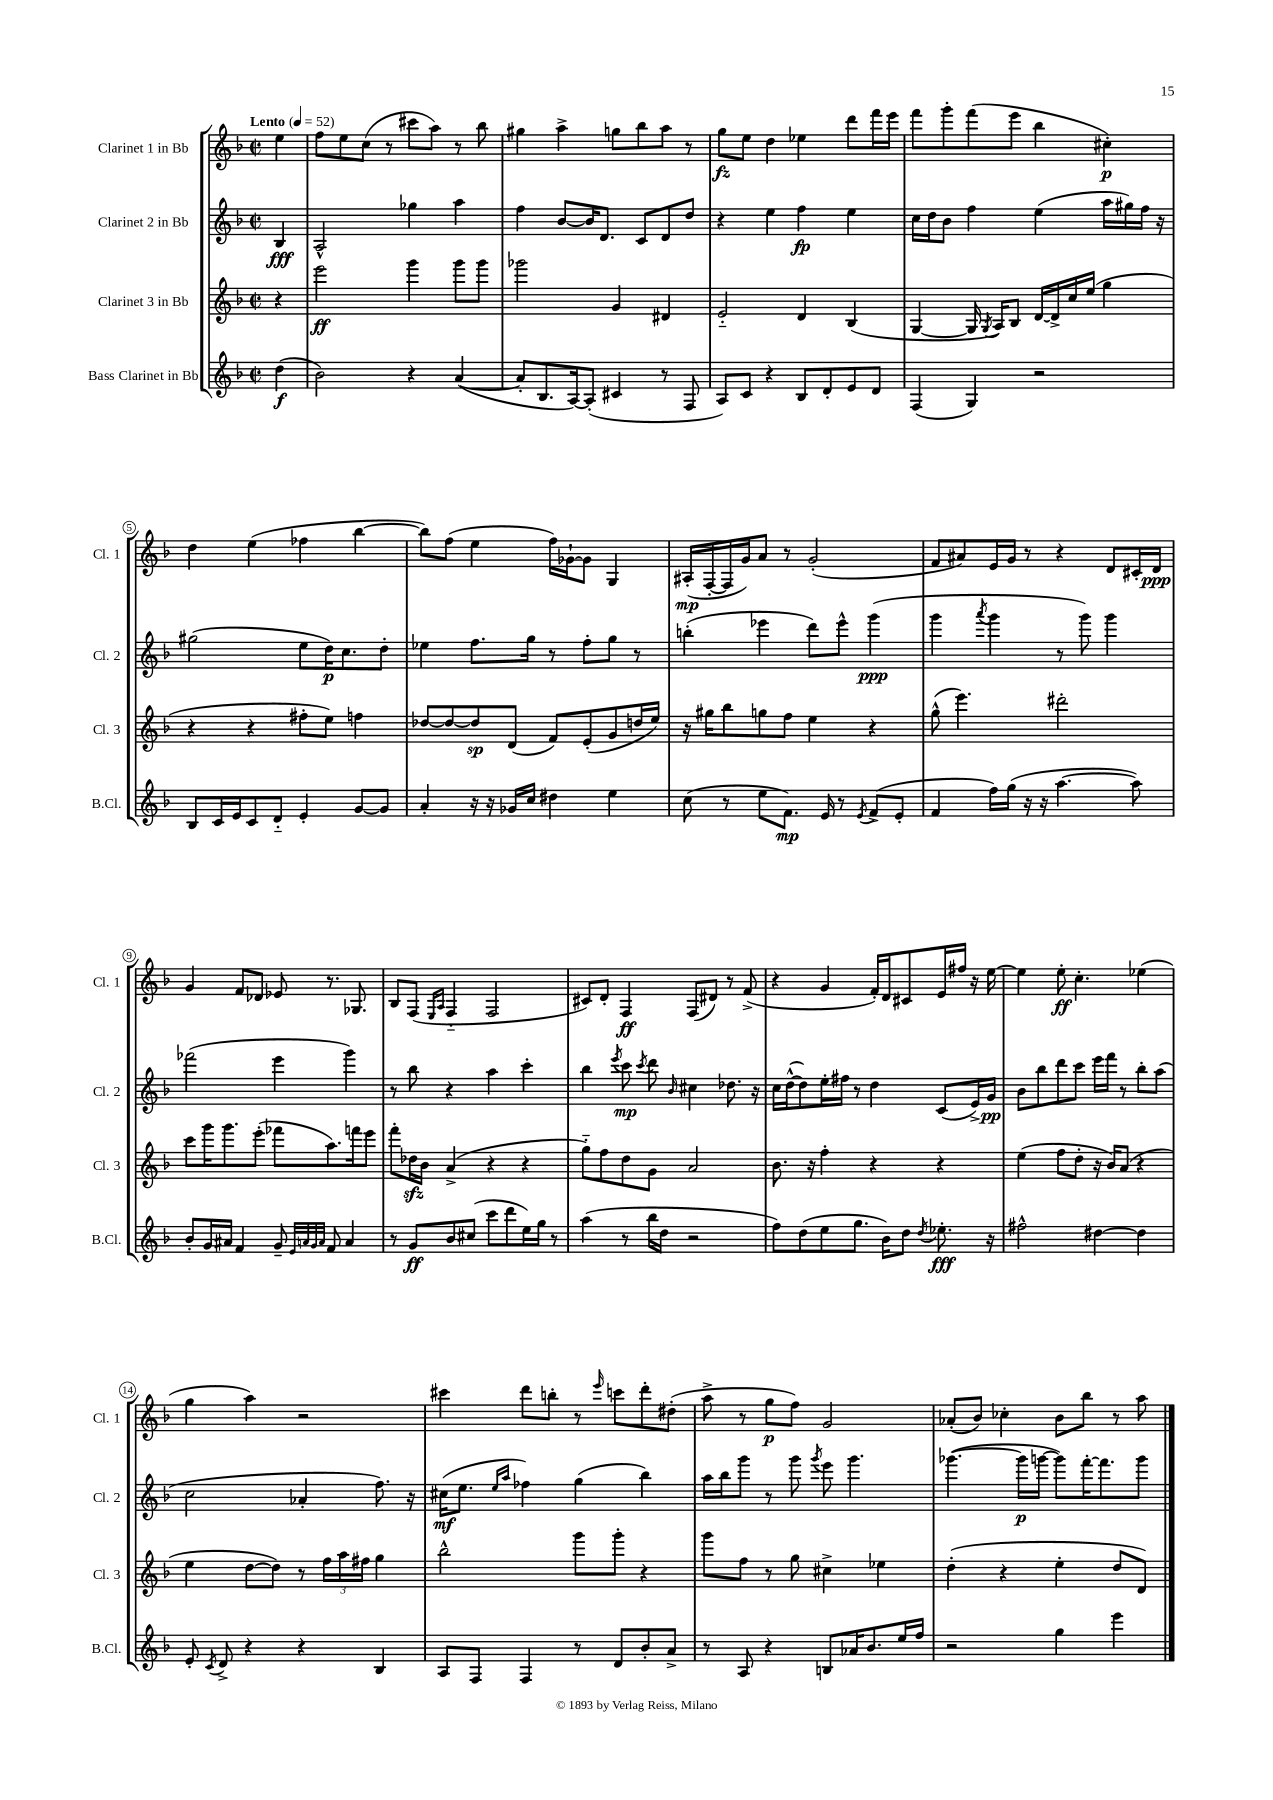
<<
\new StaffGroup <<
\new Staff = "s0" \with { instrumentName = "Clarinet 1 in Bb" shortInstrumentName = "Cl. 1" } {
    \clef treble \key f \major \defaultTimeSignature \time 2/2 \partial 4 \tempo "Lento" 4 = 52
    \autoBeamOff e''4 |
    f''8[ e''8 c''8]( r8 cis'''8[ a''8]) r8 bes''8 |
    gis''4 a''4-> g''8[ bes''8 a''8] r8 |
    g''8[\fz e''8] d''4 ees''4 d'''8[ f'''16 e'''16] |
    f'''8[ g'''8-. f'''8( e'''8] bes''4 cis''4-.\p) |
    d''4 e''4( fes''4 bes''4~ |
    bes''8[) f''8]( e''4 f''16[) ges'16~-! ges'8] g4 |
    ais16[-.\mp( f16~-. f16 g'16) a'8] r8 g'2-.( |
    f'8[ ais'8) e'16 g'16] r8 r4 d'8[ cis'16-. d'16]\ppp |
    g'4 f'8[ des'8] ees'8 r8. ges8. |
    bes8[ f8]( \grace { e16[ a16] } f4-_ f2 |
    cis'8[) d'8]-. f4\ff f8[( dis'8]) r8 f'8->( |
    r4 g'4 f'16[-.) d'16 cis'8 e'16 fis''16] r16 e''16~ |
    e''4 e''8-.\ff c''4.-. ees''4( |
    g''4 a''4) r2 |
    cis'''4 d'''8[ b''8]-. r8 \grace { e'''16 } c'''8[ d'''8-. dis''8]-.( |
    a''8-> r8 g''8[\p f''8]) g'2 |
    aes'8[-.( bes'8]) ces''4-. bes'8[ bes''8] r8 a''8 \bar "|." |
}
\new Staff = "s1" \with { instrumentName = "Clarinet 2 in Bb" shortInstrumentName = "Cl. 2" } {
    \clef treble \key f \major \defaultTimeSignature \time 2/2 \partial 4
    \autoBeamOff bes4\fff |
    a2-^ ges''4 a''4 |
    f''4 bes'8[~ bes'16 d'8.] c'8[ d'8 d''8] |
    r4 e''4 f''4\fp e''4 |
    c''16[ d''16 bes'8] f''4 e''4( a''16[ gis''16) f''16] r16 |
    gis''2( e''8[ d''16\p) c''8. d''8]-. |
    ees''4 f''8.[ g''16] r8 f''8[-. g''8] r8 |
    b''4-.( ees'''4 d'''8[) ees'''8]-^ g'''4\ppp( |
    g'''4 \acciaccatura { a'''8 } g'''4 r8 g'''8) g'''4 |
    fes'''2( e'''4 g'''4) |
    r8 bes''8 r4 a''4 c'''4-. |
    bes''4 \acciaccatura { e'''8 } c'''8\mp \acciaccatura { c'''8 } d'''8 \grace { bes'16 } cis''4 des''8. r16 |
    c''16[ d''16~-^( d''8) e''16-. fis''16] r8 d''4 c'8[( e'16->) g'16]\pp |
    bes'8[ bes''8 d'''8 c'''8] e'''16[ f'''16] r8 bes''8[-. a''8]( |
    c''2 aes'4-. f''8.) r16 |
    cis''16[\mf( e''8.] \grace { e''16[ a''16] } fes''4) g''4( bes''4) |
    a''16[ bes''16 g'''8] r8 g'''8 \acciaccatura { g'''8 } e'''8 g'''4. |
    ges'''4.~( ges'''16[\p g'''16]~ g'''8[) f'''16~-. f'''8. g'''8] \bar "|." |
}
\new Staff = "s2" \with { instrumentName = "Clarinet 3 in Bb" shortInstrumentName = "Cl. 3" } {
    \clef treble \key f \major \defaultTimeSignature \time 2/2 \partial 4
    \autoBeamOff r4 |
    e'''2\ff g'''4 g'''8[ g'''8] |
    ges'''2 g'4 dis'4 |
    e'2-_ d'4 bes4( |
    g4~ g16 \acciaccatura { g8 } a16[) bes8] d'16[~ d'16-> c''16 e''16]( g''4 |
    r4 r4 fis''8[-. e''8]) f''4 |
    des''8[~ des''8~ des''8\sp d'8]( f'8[) e'8-.( g'8 d''16 e''16]) |
    r16 gis''16[ bes''8 g''8 f''8] e''4 r4 |
    g''8-^( e'''4.) dis'''2-. |
    c'''8[ g'''16 g'''8. e'''8]-.( fes'''8[ a''8.) f'''16 e'''8] |
    f'''8[-. des''16\sfz bes'16] a'4->( r4 r4 |
    g''8[-_) f''8 d''8 g'8] a'2 |
    bes'8. r16 f''4-. r4 r4 |
    e''4( f''8[ d''8]-. r16 bes'16[) a'8]( r4 |
    e''4 d''8[~ d''8]) r8 \tuplet 3/2 { f''16[ a''16 fis''16] } g''4 |
    bes''2-^ g'''8[ g'''8]-. r4 |
    g'''8[ f''8] r8 g''8 cis''4-> ees''4 |
    d''4-.( r4 e''4-. d''8[ d'8]) \bar "|." |
}
\new Staff = "s3" \with { instrumentName = "Bass Clarinet in Bb" shortInstrumentName = "B.Cl." } {
    \clef treble \key f \major \defaultTimeSignature \time 2/2 \partial 4
    \autoBeamOff d''4\f( |
    bes'2) r4 a'4~( |
    a'8[-. bes8. a16~) a8]-.( cis'4 r8 f8 |
    a8[) c'8] r4 bes8[ d'8-. e'8 d'8] |
    f4( g4) r2 |
    bes8[ c'16 e'16 c'8 d'8]-_ e'4-. g'8[~ g'8] |
    a'4-. r16 r16 ges'16[ c''16] dis''4 e''4 |
    c''8( r8 e''8[ f'8.]\mp) e'16 r8 \acciaccatura { e'8 } f'8[->( e'8]-. |
    f'4 f''16[) g''16]( r16 r16 a''4.~ a''8) |
    bes'8[-. g'16 ais'16] f'4 g'8-- \grace { e'32[ a'32 g'32 a'32] } f'8 a'4 |
    r8 g'8[\ff bes'8 cis''8]( c'''8[ d'''8 e''16) g''16] r8 |
    a''4( r8 bes''16[ d''16] r2 |
    f''8[) d''8( e''8 g''8.] bes'16[) d''8] \acciaccatura { d''8 } ees''8.-.\fff r16 |
    fis''2-^ dis''4~ dis''4 |
    e'8-. \acciaccatura { c'8 } d'8-> r4 r4 bes4 |
    a8[ f8] f4 r8 d'8[ bes'8-. a'8]-> |
    r8 a8 r4 b8[ aes'16 bes'8. e''16 f''16] |
    r2 g''4 e'''4 \bar "|." |
}
>>
>>
\layout { \context { \Score \override BarNumber.stencil = #(make-stencil-circler 0.1 0.3 ly:text-interface::print) } }
